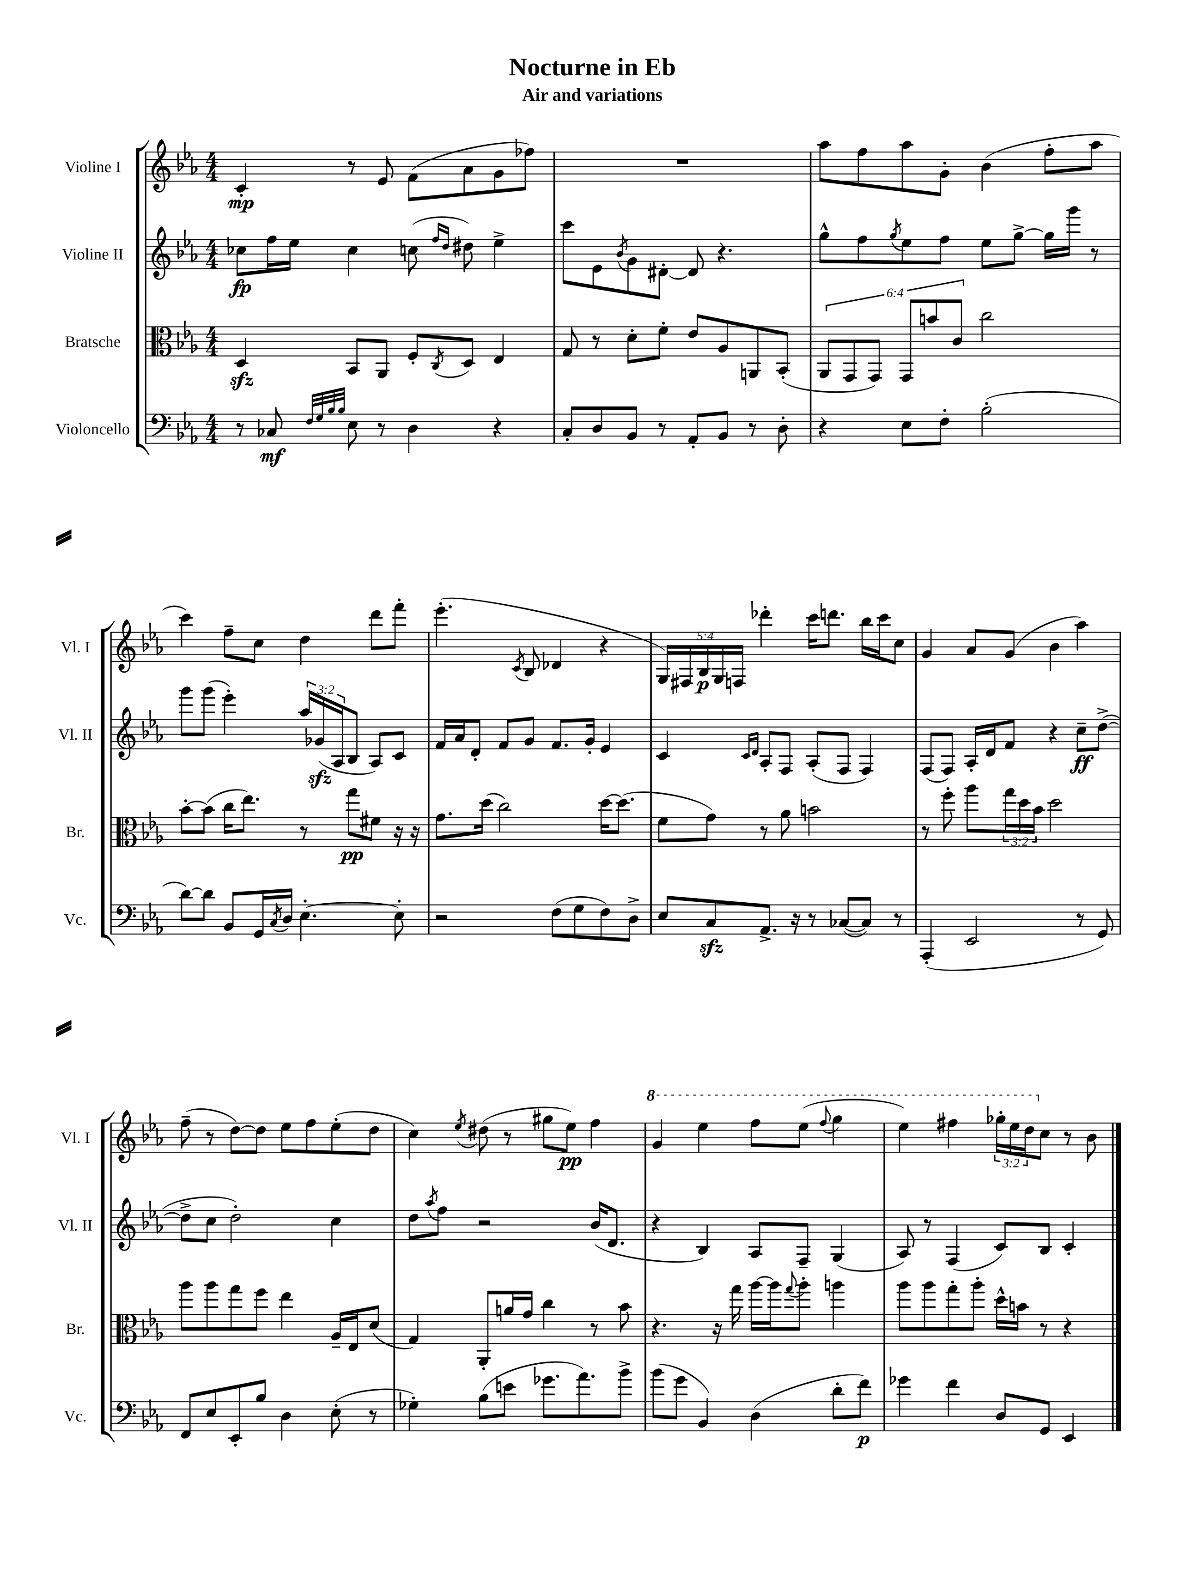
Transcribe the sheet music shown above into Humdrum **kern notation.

**kern	**kern	**kern	**kern
*staff4	*staff3	*staff2	*staff1
*clefF4	*clefC3	*clefG2	*clefG2
*k[b-e-a-]	*k[b-e-a-]	*k[b-e-a-]	*k[b-e-a-]
*M4/4	*M4/4	*M4/4	*M4/4
8r	4D	8cc-	4c'
8C-	.	16ff	.
.	.	16ee-	.
32qqF	.	.	.
32qqG	.	.	.
32qqB-	.	.	.
32qqB-	.	.	.
8E-	8BB-	4cc-	8r
8r	8AA-	.	8e-
4D	8F'	(8cc	(8f
.	.	16qqff	.
.	8qC	16qqdd	.
.	8D	8dd#)	8a-
4r	4E-	4ee-^	8g
.	.	.	8ff-)
=	=	=	=
8C'	8G	8ccc	1r
8D	8r	8e-	.
.	.	8qb-	.
8BB-	8d'	8g	.
8r	8f'	[8d#'	.
8AA-'	8e-	8d#]	.
8BB-	8A-	4.r	.
8r	8AA	.	.
8D'	(8BB-'	.	.
=	=	=	=
4r	12AA-	8gg^^	8aa-
.	12GG	.	.
.	.	8ff	8ff
.	12GG)	.	.
.	.	8qgg	.
8E-	12GG	8ee-	8aa-
.	12b	.	.
8F'	.	8ff	8g'
.	12c	.	.
(2B-'	2cc	8ee-	(4b-
.	.	[8gg^	.
.	.	16gg]	8ff'
.	.	16ggg	.
.	.	8r	8aa-
=	=	=	=
[8d)	[8b-'	8ggg	4ccc)
8d]	(8b-]	(8ggg	.
8BB-	16cc	4eee-')	8ff~
.	8.ee-)	.	.
16GG	.	.	8cc
8qC	.	.	.
16D	.	.	.
[4.E-'	8r	24aa-	4dd
.	.	(24g-	.
.	.	24A-	.
.	8gg	8B-	.
.	8f#	8A-)	8ddd
8E-']	16r	8c	8fff'
.	16r	.	.
=	=	=	=
2r	8.g	16f	(4.eee-'
.	.	16a-	.
.	.	8d'	.
.	(16dd	.	.
.	2cc)	8f	.
.	.	.	8qc
.	.	8g	8B-
(8F	.	8.f	4d-
8G	.	.	.
.	.	16g'	.
8F)	[16dd	4e-	4r
.	(8.dd]	.	.
8D^	.	.	.
=	=	=	=
8E-	8f	4c	20G)
.	.	.	20F#
.	.	.	20B-
8C	8g)	.	.
.	.	.	20G
.	.	.	20F
.	.	16qqc	.
.	.	16qqd	.
8.AA-^	8r	8A-'	4ddd-'
.	8a-	8F	.
16r	.	.	.
8r	2b	(8A-'	16ccc
.	.	.	8.ddd
([8C-	.	8F	.
8C-])	.	4F)	16bb-
.	.	.	16ccc
8r	.	.	8cc
=	=	=	=
(4AAA-'	8r	(8F	4g
.	8ff'	8F)	.
2EE-	8aa-	16A-'	8a-
.	.	16d	.
.	24gg	8f	(8g
.	24dd	.	.
.	24b-	.	.
.	2dd	4r	4b-
8r	.	8cc~	4aa-)
8GG)	.	([8dd^	.
=	=	=	=
8FF	8aa-	8dd^]	(8ff~
8E-	8aa-	8cc	8r
8EE-'	8gg	2dd')	[8dd)
8B-	8ff	.	8dd]
4D	4ee-	.	8ee-
.	.	.	8ff
(8E-'	16A-~	4cc	(8ee-'
.	16E-	.	.
8r	(8d	.	8dd
=	=	=	=
4G-')	4G)	8dd	4cc)
.	.	8qaa-	.
.	.	8ff	.
.	.	.	8qee-
(8B-	8AA-'	2r	(8dd#
8e	16a	.	8r
.	16g	.	.
8.g-	4cc	.	8gg#
.	.	.	8ee-)
8.a-)	.	.	.
.	8r	(16b-	4ff
.	.	8.d	.
8b-^	8b-	.	.
=	=	=	=
(8b-	4.r	4r	4gg
8g	.	.	.
4BB-)	.	4B-)	4eee-
.	16r	.	.
.	16gg	.	.
(4D	[16aa-	8A-	8fff
.	16aa-]	.	.
.	8qqgg	.	.
.	8aa-'	8F~	(8eee-
.	.	.	8qqfff
8d'	4aa	(4G	4ggg
8f)	.	.	.
=	=	=	=
4g-	8aa-	8A-)	4eee-)
.	8aa-	8r	.
4f	8gg'	(4F	4fff#
.	8aa-'	.	.
8D	16dd^^	8c)	24ggg-'
.	.	.	24eee-
.	16b	.	.
.	.	.	24ddd
8GG	8r	8B-	8cc
4EE-	4r	4c'	8r
.	.	.	8b-
==	==	==	==
*-	*-	*-	*-
